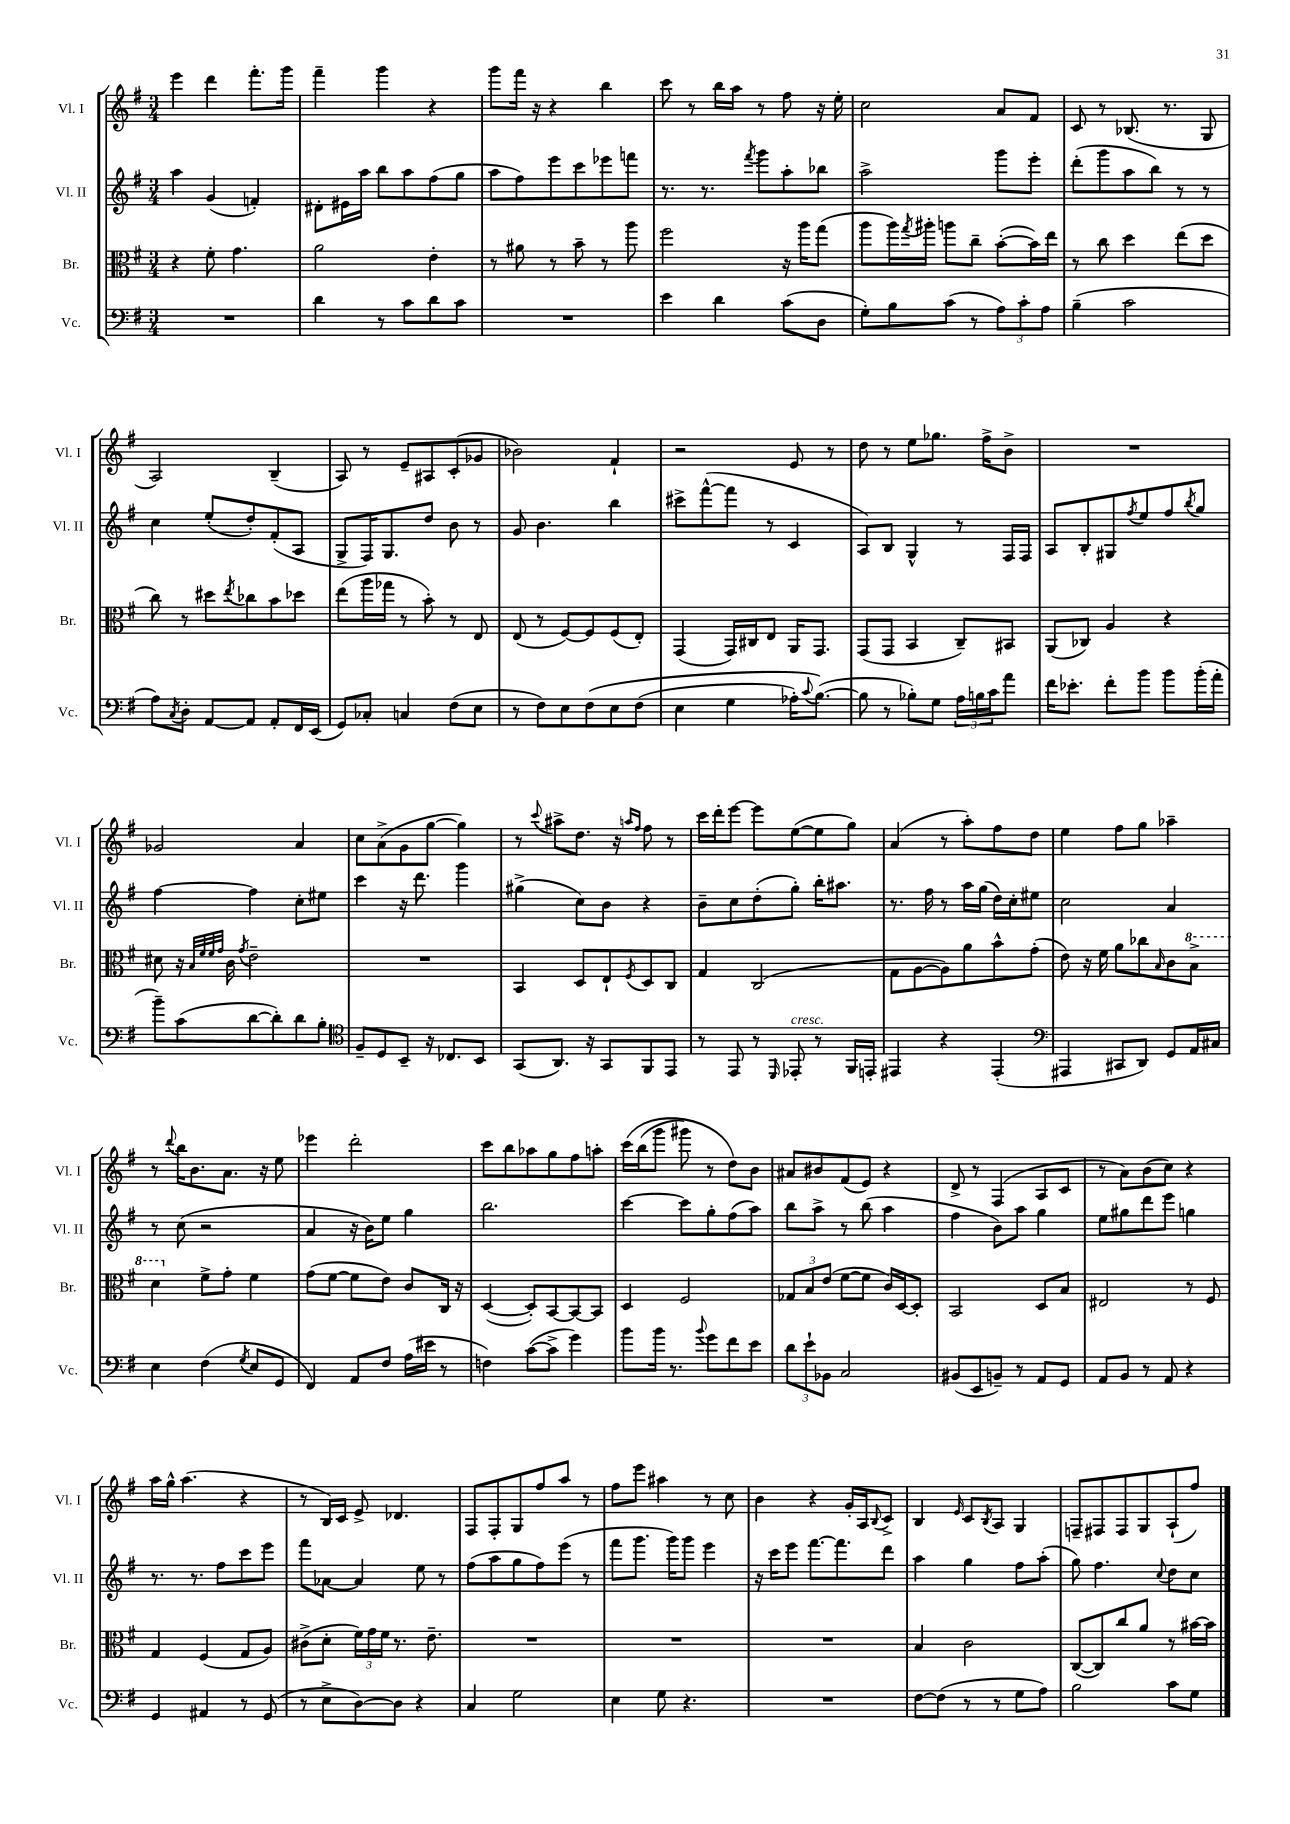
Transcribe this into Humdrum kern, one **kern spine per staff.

**kern	**kern	**kern	**kern
*part4	*part3	*part2	*part1
*staff4	*staff3	*staff2	*staff1
*I"Vc.	*I"Br.	*I"Vl. II	*I"Vl. I
*I'Vc.	*I'Br.	*I'Vl. II	*I'Vl. I
*clefF4	*clefC3	*clefG2	*clefG2
*k[f#]	*k[f#]	*k[f#]	*k[f#]
*M3/4	*M3/4	*M3/4	*M3/4
=122	=122	=122	=122
2.r	4r	4aa\	4eee\
.	8f#'\	(4g/	4ddd\
.	4.g\	.	.
.	.	4fn'/)	8.fff#'\L
.	.	.	16ggg\Jk
=123	=123	=123	=123
4d\	2a\	8d#X'\L	4fff#~\
.	.	16e#X\L	.
.	.	16aa\JJ	.
8r	.	8bb\L	4ggg\
8c\L	.	8aa\	.
8d\	4e'\	(8ff#\	4r
8c\J	.	8gg\J	.
=124	=124	=124	=124
2.r	8r	8aa\L	8ggg\L
.	8a#X\	8ff#\)	16fff#\Jk
.	.	.	16r
.	8r	8eee\	4r
.	8b~\	8ccc\	.
.	8r	8eee-X\	4bb\
.	8aa\	8fffn\J	.
=125	=125	=125	=125
4e\	2ff#\	8.r	8ccc\
.	.	.	8r
.	.	8.r	.
4d\	.	.	16bb\LL
.	.	.	16aa\JJ
.	.	8qfff#/	.
.	.	8ggg\L	8r
(8c\L	16r	8aa'\	8ff#\
.	16aa\KL	.	.
8D\J	(8gg\J	8bb-X\J	16r
.	.	.	16ee'\
=126	=126	=126	=126
8G'\L)	8aa\L	2aa^\	2cc\
8B\	16aa\L)	.	.
.	8qgg/	.	.
.	16aa#X'\JJ	.	.
(8c\J	8aan\L	.	.
8r	8cc~\J	.	.
12A\L)	([8b'\L	8ggg\L	8a/L
12c'\	.	.	.
.	16b\L])	8eee'\J	8f#/J
12A\J	.	.	.
.	16ee\JJ	.	.
=127	=127	=127	=127
(4B~\	8r	(8ddd'\L	8c/
.	8cc\	8ggg\	8r
2c\	4dd\	8aa\	(8.B-X/
.	.	8bb\J)	.
.	.	.	8.r
.	(8ee\L	8r	.
.	8dd\J	8r	8G/
!!LO:LB:g=z
=128	=128	=128	=128
8A\L)	8cc\)	4cc\	2A/)
8qC/	.	.	.
8D'\J	8r	.	.
[8AA/L	8dd#X\L	(8ee'/L	.
.	8qee/	.	.
8AA/J]	8cc-X\	8dd'/)	.
8AA'/L	8b\	(8f#'/	(4B~/
16FF#/L	8dd-X\J	8A/J	.
(16EE/JJ	.	.	.
=129	=129	=129	=129
8GG/L)	(8ee\L	8G^/L	8A/)
8C-X'/J	16aa\L	16F#/K)	8r
.	16gg-X\JJ	8.G/	.
4Cn/	8r	.	8e~/L
.	8b'\)	8dd/J	8A#X/
(8F#\L	8r	8b\	(8c'/
8E\J	8E/	8r	8g-X/J
=130	=130	=130	=130
8r	(8E/	8g/	2b-X\)
8F#\L)	8r	4.b\	.
8E\	[8F#/L)	.	.
(8F#\	8F#/]	.	.
8E\	(8F#/	4bb\	4f#`/
(8F#\J	8E'/J)	.	.
=131	=131	=131	=131
4E\	(4GG/	8ccc#X^\L	2r
.	.	([8fff#^^\	.
4G\	16GG/LL)	8fff#\J]	.
.	16C#X/J	.	.
.	8E/J	8r	.
16A-X'\KL)	16AA/KL	4c/	8e/
8qqc/	.	.	.
([8.B\J)	8.GG/J	.	.
.	.	.	8r
=132	=132	=132	=132
8B\]	(8GG/L	8A/L)	8dd\
8r	8GG/J	8B/J	8r
8B-X'\L)	4BB/	4G^^/	8ee\L
8G\J	.	.	8.gg-X\J
24A\LL	8C~/L)	8r	.
24Bn\	.	.	.
.	.	.	16ff#^\KL
24c\J	.	.	.
8a\J	8BB#X/J	16F#/LL	8b^\J
.	.	16F#/JJ	.
=133	=133	=133	=133
16f#\KL	(8AA/L	8A/L	2.r
8.e-X'\J	.	.	.
.	8C-X/J)	8B'/	.
8f#'\L	4A/	8G#X/	.
.	.	8qff#/	.
8b\J	.	8ee/	.
8b\L	4r	8ff#/	.
.	.	8qbb/	.
(16b'\L	.	8gg/J	.
16a'\JJ	.	.	.
!!LO:LB:g=z
=134	=134	=134	=134
8b~\L)	8d#X\	[4ff#\	2g-X/
(8c\	16r	.	.
.	32qqB/LLL	.	.
.	32qqf#/	.	.
.	32qqf#/	.	.
.	32qqg/JJJ	.	.
.	16c\	.	.
.	8qg/	.	.
[8d\	2e~\	4ff#\]	.
8d'\])	.	.	.
8d\	.	8cc'\L	4a/
8B'\J	.	8ee#X\J	.
=135	=135	=135	=135
*clefC4	*	*	*
8F#~/L	2.r	4ccc\	8cc\L
8D/	.	.	(8a^\
8BB~/J	.	16r	8g\
.	.	8.ddd\	.
16r	.	.	[8gg\J
8.C-X/L	.	.	.
.	.	4ggg\	4gg\])
8BB/J	.	.	.
=136	=136	=136	=136
(8GG/L	4BB/	(4gg#X^\	8r
.	.	.	8qqccc/
8.AA/J)	.	.	8aa#X^\L
.	8D/L	8cc\L)	8.dd\J
16r	.	.	.
8GG/L	8E`/	8b\J	.
.	.	.	16r
.	.	.	16qqaan/LL
.	8qF#/	.	16qqff#/JJ
8FF#/	8D/	4r	8ff#\
8EE/J	8C/J	.	8r
=137	=137	=137	=137
8r	4G/	8b~\L	16ccc\LL
.	.	.	16ddd'\J
8EE/	.	8cc\	[8eee\J
8r	(2C/	(8dd'\	8eee\L]
16qqDD/	.	.	.
!LO:TX:a:i:t=cresc.	!	!	!
8EE-X'/	.	8gg'\J)	([8ee\
8r	.	16bb'\KL	8ee\]
.	.	8.aa#X\J	.
16FF#/LL	.	.	8gg\J)
16EEn'/JJ	.	.	.
=138	=138	=138	=138
4EE#X/	8G\L	8.r	(4a/
.	[8A\	.	.
.	.	16ff#\	.
4r	8A\])	8r	8r
.	8a\	16aa\LL	8aa'\L)
.	.	(16gg\JJ	.
(4EE#'/	8b^^\	16dd\LL)	8ff#\
.	.	16cc'\J	.
.	(8g'\J	8ee#X\J	8dd\J
=139	=139	=139	=139
*clefF4	*	*	*
4AAA#X/	8e\)	2cc\	4ee\
.	16r	.	.
.	16f#\	.	.
8CC#X/L	8a\L	.	8ff#\L
8DD/J)	8cc-X\	.	8gg\J
.	16qqB/	.	.
8GG/L	8c\	4a/	4aa-X~\
*	*8va	*	*
16AA/L	8b^\J	.	.
16C#X/JJ	.	.	.
!!LO:LB:g=z
=140	=140	=140	=140
4E\	4dd\	8r	8r
.	.	.	8qqddd/
.	.	(8cc\	16bb\KL
.	.	.	8.b\
*	*X8va	*	*
(4F#\	8f#^\L	2r	.
.	8g'\J	.	8.a\J
8qG/	.	.	.
8E/L	4f#\	.	.
.	.	.	16r
8GG/J	.	.	8ee\
=141	=141	=141	=141
4FF#/)	(8g\L	4a/	4eee-X\
.	[8f#\J	.	.
8AA/L	8f#\L]	16r	2ddd'\
.	.	16b\KL)	.
8F#/J	8e\J)	8ee\J	.
(16A\LL	8c/L	4gg\	.
16e#X\JJ	.	.	.
8r	16C/Jk	.	.
.	16r	.	.
=142	=142	=142	=142
4Fn\)	([4D/	2.bb\	8ccc\L
.	.	.	8bb\
([8c\L	8D'/L])	.	8aa-X\
8c^\J]	[8BB/	.	8gg\
4g\)	8BB/_	.	8ff#\
.	8BB/J]	.	8aan'\J
=143	=143	=143	=143
8b\L	4D/	[4ccc\	(16ccc\LL
.	.	.	(16bb\J
16b\Jk	.	.	8ggg\J
8.r	.	.	.
.	2F#/	8ccc\L]	8ggg#X\)
8qqb/	.	.	.
8g\L	.	8gg'\	8r
8f#\	.	(8ff#\	8dd\L)
8e\J	.	8aa\J)	8b\J
=144	=144	=144	=144
12d\L	12G-X/L	8bb\L	8a#X/L
12e`\	12B/	.	.
.	.	8aa^\J	8b#X/
12BB-X\J	(12e/J	.	.
2C/	[8f#\L	8r	(8f#/
.	8f#\J]	(8bb\	8e/J)
.	16c/LL)	4aa\	4r
.	[16D/J	.	.
.	8D'/J]	.	.
=145	=145	=145	=145
(8BB#X/L	2BB/	4ff#\	8d^/
8EE/	.	.	8r
8BBn~/J)	.	8b\L)	(4F#/
8r	.	8aa\J	.
8AA/L	8D/L	4gg\	8A/L
8GG/J	8B/J	.	8c/J
=146	=146	=146	=146
8AA/L	2E#X/	8ee\L	8r
8BB/J	.	8gg#X\	8a\L)
8r	.	8ddd\	(8b\
8AA/	.	8eee\J	8cc\J)
4r	8r	4ggn\	4r
.	8F#/	.	.
!!LO:LB:g=z
=147	=147	=147	=147
4GG/	4G/	8.r	16aa\LL
.	.	.	16gg^^\JJ
.	.	.	(4.aa\
.	.	8.r	.
4AA#X/	(4F#/	.	.
.	.	8ff#\L	.
8r	8G/L	8ccc\	4r
(8GG/	8A/J)	8eee\J	.
=148	=148	=148	=148
8r	(8c#X^\L	8fff#\L	8r
8E^\L	8d'\J	[8a-X\J	16B/LL)
.	.	.	16c/JJ
[8D\)	24f#\LL)	4a-/]	8e^/
.	24g\	.	.
.	24f#\JJ	.	.
8D\J]	8.r	.	4.d-X/
4r	.	8ee\	.
.	8.e~\	.	.
.	.	8r	.
=149	=149	=149	=149
4C/	2.r	(8ff#\L	8F#/L
.	.	8aa\	8F#'/
2G\	.	8gg\	8G/
.	.	8ff#\)	8ff#/
.	.	(8eee\J	8aa/J
.	.	8r	8r
=150	=150	=150	=150
4E\	2.r	8fff#\L	8ff#\L
.	.	8.ggg\J	8eee\J
8G\	.	.	4aa#X\
.	.	16ggg\KL)	.
4.r	.	8ggg\J	.
.	.	4eee\	8r
.	.	.	8cc\
=151	=151	=151	=151
2.r	2.r	16r	4b\
.	.	16ccc\KL	.
.	.	8eee\J	.
.	.	[8.fff#\L	4r
.	.	8.fff#\]	.
.	.	.	16g'/LL
.	.	.	16A/J
.	.	.	8qqB/
.	.	8ddd\J	8c^/J
=152	=152	=152	=152
[8F#\L	4B/	4aa\	4B/
(8F#\J]	.	.	.
.	.	.	16qqe/
8r	2c\	4gg\	8c/L
.	.	.	8qB/
8r	.	.	8A/J
8G\L	.	8ff#\L	4G/
8A\J)	.	(8aa'\J	.
=153	=153	=153	=153
2B\	([8C/L	8gg\)	8Fn~/L
.	8C/])	4.ff#\	8F#X/
.	8cc/	.	8F#/
.	8a/J	.	8G/
.	.	8qqcc/	.
8c\L	8r	8dd\L	(8A`/
8G\J	[16b#X\LL	8cc\J	8ff#/J)
.	16b#\JJ]	.	.
==	==	==	==
*-	*-	*-	*-
